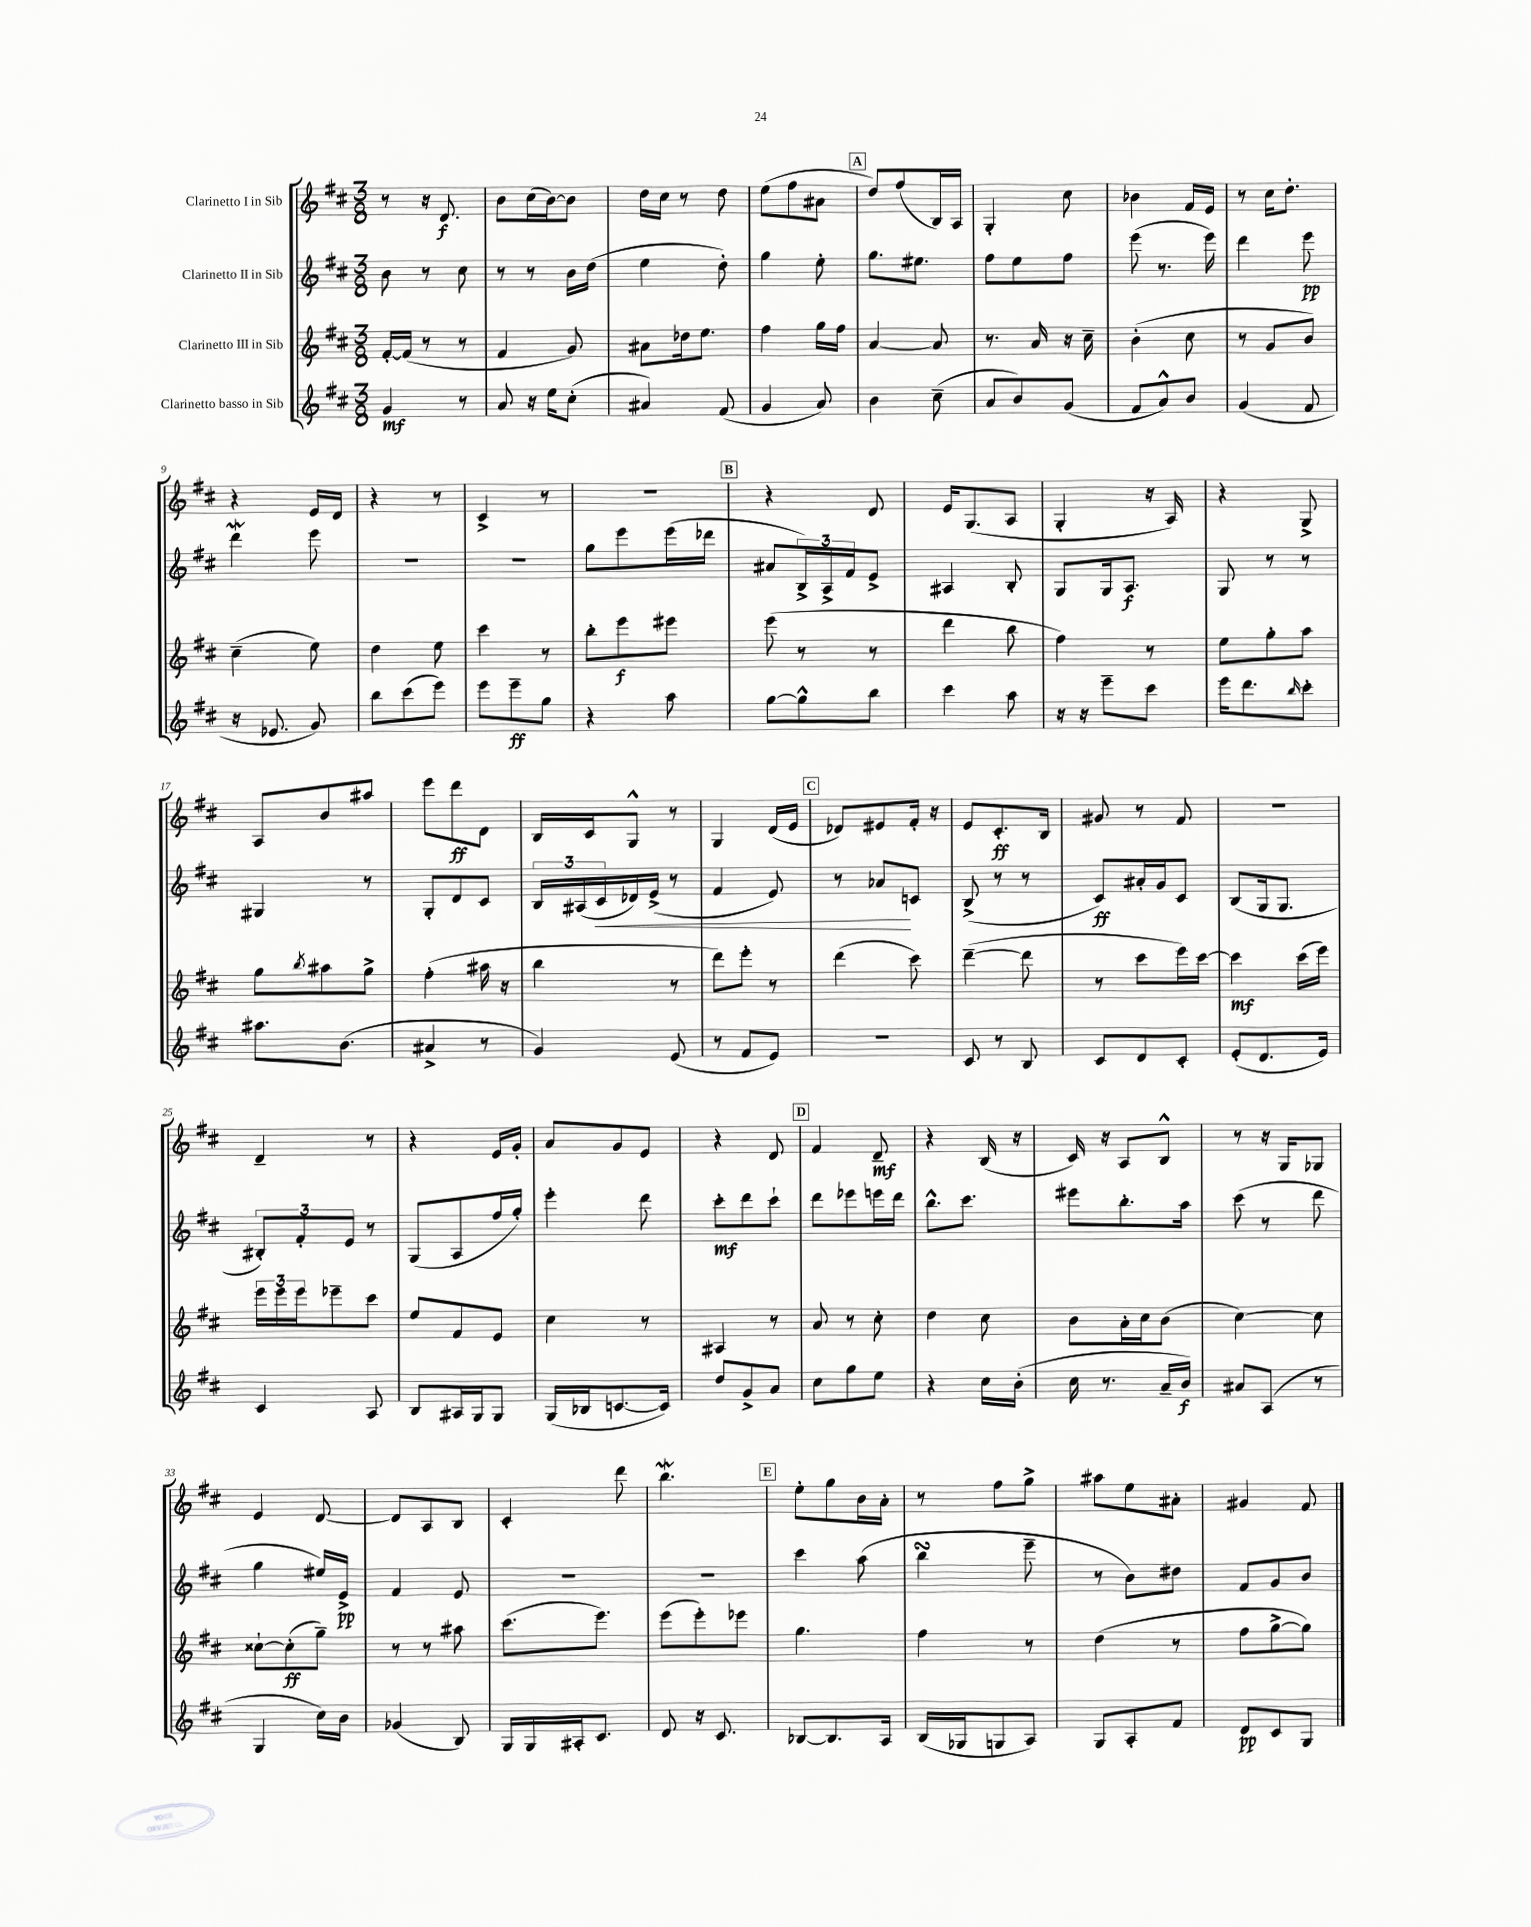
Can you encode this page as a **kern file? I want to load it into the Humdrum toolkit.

**kern	**dynam	**kern	**dynam	**kern	**dynam	**kern	**dynam
*part4	*part4	*part3	*part3	*part2	*part2	*part1	*part1
*staff4	*staff4	*staff3	*staff3	*staff2	*staff2	*staff1	*staff1
*I"Clarinetto basso in Sib	*	*I"Clarinetto III in Sib	*	*I"Clarinetto II in Sib	*	*I"Clarinetto I in Sib	*
*clefG2	*	*clefG2	*	*clefG2	*	*clefG2	*
*k[f#c#]	*	*k[f#c#]	*	*k[f#c#]	*	*k[f#c#]	*
*M3/8	*	*M3/8	*	*M3/8	*	*M3/8	*
=1	=1	=1	=1	=1	=1	=1	=1
4g/	mf	[16f#'/LL	.	8b\	.	8r	.
.	.	(16f#/JJ]	.	.	.	.	.
.	.	8r	.	8r	.	16r	.
.	.	.	.	.	.	8.d/	f
8r	.	8r	.	8cc#\	.	.	.
=2	=2	=2	=2	=2	=2	=2	=2
8a/	.	4f#/	.	8r	.	8b\L	.
16r	.	.	.	8r	.	(16cc#\L	.
16ee\KL	.	.	.	.	.	[16b\J)	.
(8cc#'\J	.	8g/)	.	16b\LL	.	8b\J]	.
.	.	.	.	(16dd\JJ	.	.	.
=3	=3	=3	=3	=3	=3	=3	=3
4a#X/)	.	8a#X\L	.	4ee\	.	16dd\LL	.
.	.	.	.	.	.	16cc#\JJ	.
.	.	16dd-X\k	.	.	.	8r	.
.	.	8.ee\J	.	.	.	.	.
(8f#/	.	.	.	8dd'\)	.	8dd\	.
=4	=4	=4	=4	=4	=4	=4	=4
4g/	.	4ff#\	.	4gg\	.	(8ee\L	.
.	.	.	.	.	.	8ff#\	.
8a/)	.	16gg\LL	.	8ee'\	.	8a#X\J	.
.	.	16ff#\JJ	.	.	.	.	.
!!LO:REH:place=s1:t=A
=5	=5	=5	=5	=5	=5	=5	=5
4b\	.	[4a/	.	8.gg\L	.	8dd/L)	.
.	.	.	.	.	.	(8ff#/	.
.	.	.	.	8.ee#X\J	.	.	.
(8cc#~\	.	8a/]	.	.	.	16B/L)	.
.	.	.	.	.	.	16A/JJ	.
=6	=6	=6	=6	=6	=6	=6	=6
8a/L	.	8.r	.	8ff#\L	.	4G'/	.
8b/)	.	.	.	8ee\	.	.	.
.	.	16a/	.	.	.	.	.
(8g/J	.	16r	.	8ff#\J	.	8cc#\	.
.	.	16cc#~\	.	.	.	.	.
=7	=7	=7	=7	=7	=7	=7	=7
8f#/L	.	(4b'\	.	(8eee\	.	4b-X\	.
8a^^/)	.	.	.	8.r	.	.	.
8b/J	.	8cc#\	.	.	.	16f#/LL	.
.	.	.	.	16eee\)	.	16e/JJ	.
=8	=8	=8	=8	=8	=8	=8	=8
(4g/	.	8r	.	4ddd\	.	8r	.
.	.	8g/L	.	.	.	16cc#\KL	.
.	.	.	.	.	.	8.dd'\J	.
8f#/	.	8b/J)	.	8eee\	pp	.	.
!!LO:LB:g=z
=9	=9	=9	=9	=9	=9	=9	=9
16r	.	(4cc#~\	.	4dddw\	.	4r	.
8.e-X/	.	.	.	.	.	.	.
8g/)	.	8ee\)	.	8eee\	.	16e/LL	.
.	.	.	.	.	.	16d/JJ	.
=10	=10	=10	=10	=10	=10	=10	=10
8bb\L	.	4dd\	.	4.r	.	4r	.
(8ccc#\	.	.	.	.	.	.	.
8eee\J)	.	8ee\	.	.	.	8r	.
=11	=11	=11	=11	=11	=11	=11	=11
8eee\L	.	4ccc#\	.	4.r	.	4c#^/	.
8eee~\	ff	.	.	.	.	.	.
8gg\J	.	8r	.	.	.	8r	.
=12	=12	=12	=12	=12	=12	=12	=12
4r	.	8bb'\L	.	8gg\L	.	4.r	.
.	.	8eee\	f	8eee\	.	.	.
8aa\	.	8eee#X\J	.	(16eee\L	.	.	.
.	.	.	.	16ddd-X\JJ	.	.	.
!!LO:REH:place=s1:t=B
=13	=13	=13	=13	=13	=13	=13	=13
[8gg\L	.	(8eee\	.	8a#X/L	.	4r	.
8gg^^\]	.	8r	.	24B^/L)	.	.	.
.	.	.	.	24A^/	.	.	.
.	.	.	.	24f#/J	.	.	.
8bb\J	.	8r	.	8e^/J	.	8d/	.
=14	=14	=14	=14	=14	=14	=14	=14
4ccc#\	.	4ddd\	.	4A#X/	.	16e/KL	.
.	.	.	.	.	.	(8.G/	.
8aa\	.	8bb\	.	8B'/	.	8A/J	.
=15	=15	=15	=15	=15	=15	=15	=15
16r	.	4ff#\)	.	8G/L	.	4G'/	.
16r	.	.	.	.	.	.	.
8eee~\L	.	.	.	16G/k	.	.	.
.	.	.	.	8.A/J	f	.	.
8ccc#\J	.	8r	.	.	.	16r	.
.	.	.	.	.	.	16A/)	.
=16	=16	=16	=16	=16	=16	=16	=16
16eee\KL	.	8ee\L	.	8G/	.	4r	.
8.ddd\	.	.	.	.	.	.	.
.	.	8gg'\	.	8r	.	.	.
16qqbb/	.	.	.	.	.	.	.
8ccc#'\J	.	8aa\J	.	8r	.	8G^/	.
!!LO:LB:g=z
=17	=17	=17	=17	=17	=17	=17	=17
8.aa#X\L	.	8gg\L	.	4G#X/	.	8A/L	.
.	.	8qbb/	.	.	.	.	.
.	.	8aa#X\	.	.	.	8b/	.
(8.b\J	.	.	.	.	.	.	.
.	.	8gg^\J	.	8r	.	8aa#X/J	.
=18	=18	=18	=18	=18	=18	=18	=18
4a#X^/	.	(4ff#'\	.	8G'/L	.	8eee\L	.
.	.	.	.	8d/	.	8ddd\	ff
8r	.	16aa#X\	.	8c#/J	.	8d\J	.
.	.	16r	.	.	.	.	.
=19	=19	=19	=19	=19	=19	=19	=19
4g/)	.	4bb\	.	24B/LL	.	16B/LL	.
.	.	.	.	(24A#X/	.	.	.
.	.	.	.	.	.	16c#/J	.
!	!	!	!	!	!LO:HP:b	!	!
.	.	.	.	24c#/	<	.	.
.	.	.	.	16d-X/)	.	8G^^/J	.
.	.	.	.	(16e^/JJ	.	.	.
(8e/	.	8r	.	8r	.	8r	.
=20	=20	=20	=20	=20	=20	=20	=20
8r	.	8ddd\L)	.	4f#/	.	4G/	.
8f#/L	.	8eee'\J	.	.	.	.	.
8e/J)	.	8r	.	8e/)	.	(16d/LL	.
.	.	.	.	.	.	16e/JJ	.
!!LO:REH:place=s1:t=C
=21	=21	=21	=21	=21	=21	=21	=21
4.r	.	(4ddd\	.	8r	.	8d-X/L)	.
.	.	.	.	8a-X/L	.	8e#X/	.
.	.	8ccc#\)	.	8cn/J	[	16f#'/Jk	.
.	.	.	.	.	.	16r	.
=22	=22	=22	=22	=22	=22	=22	=22
8c#/	.	([4ddd~\	.	(8B^/	.	8e/L	.
8r	.	.	.	8r	.	8.c#'/	ff
8B/	.	8ddd\]	.	8r	.	.	.
.	.	.	.	.	.	16B/Jk	.
=23	=23	=23	=23	=23	=23	=23	=23
8c#/L	.	8r	.	8c#/L)	ff	8g#X/	.
8d/	.	8ccc#\L	.	16a#X'/L	.	8r	.
.	.	.	.	16g/J	.	.	.
8c#'/J	.	16eee\L)	.	8c#/J	.	8f#/	.
.	.	[16ccc#\JJ	.	.	.	.	.
=24	=24	=24	=24	=24	=24	=24	=24
(8e'/L	.	4ccc#\]	mf	(8B/L	.	4.r	.
8.d/	.	.	.	16G/k	.	.	.
.	.	.	.	8.G/J	.	.	.
.	.	(16ccc#\LL	.	.	.	.	.
16e/Jk)	.	16eee\JJ)	.	.	.	.	.
!!LO:LB:g=z
=25	=25	=25	=25	=25	=25	=25	=25
4c#/	.	24eee\LL	.	12B#X'/L)	.	4d~/	.
.	.	24eee\	.	.	.	.	.
.	.	24eee\J	.	12f#'/	.	.	.
.	.	8eee-X~\	.	.	.	.	.
.	.	.	.	12e/J	.	.	.
8A/	.	8ccc#\J	.	8r	.	8r	.
=26	=26	=26	=26	=26	=26	=26	=26
8B/L	.	8ee/L	.	(8G/L	.	4r	.
16A#X/L	.	8f#/	.	8A/	.	.	.
16G/J	.	.	.	.	.	.	.
8G/J	.	8e/J	.	16ff#/L	.	16e/LL	.
.	.	.	.	16gg'/JJ)	.	16g'/JJ	.
=27	=27	=27	=27	=27	=27	=27	=27
(16G/LL	.	4cc#\	.	4eee'\	.	8a/L	.
16B-X/J	.	.	.	.	.	.	.
[8.cn/	.	.	.	.	.	8g/	.
.	.	8r	.	8ddd\	.	8e/J	.
16c/Jk])	.	.	.	.	.	.	.
=28	=28	=28	=28	=28	=28	=28	=28
8dd/L	.	4A#X/	.	8ccc#'\L	mf	4r	.
8g^/	.	.	.	8ddd\	.	.	.
8a/J	.	8r	.	8ccc#`\J	.	8d/	.
!!LO:REH:place=s1:t=D
=29	=29	=29	=29	=29	=29	=29	=29
8cc#\L	.	8a/	.	8ddd\L	.	4f#/	.
8gg\	.	8r	.	8eee-X\	.	.	.
8ee\J	.	8cc#'\	.	16eeen\L	.	8d~/	mf
.	.	.	.	16ddd\JJ	.	.	.
=30	=30	=30	=30	=30	=30	=30	=30
4r	.	4dd\	.	8.bb^^\L	.	4r	.
.	.	.	.	8.ccc#\J	.	.	.
16cc#\LL	.	8cc#\	.	.	.	(16B/	.
(16b'\JJ	.	.	.	.	.	16r	.
=31	=31	=31	=31	=31	=31	=31	=31
16cc#\	.	8b\L	.	8eee#X\L	.	16c#/)	.
8.r	.	.	.	.	.	16r	.
.	.	16a'\L	.	8.bb'\	.	8A/L	.
.	.	16cc#\J	.	.	.	.	.
16a~/LL	.	(8b\J	.	.	.	8B^^/J	.
16b/JJ)	f	.	.	16aa\Jk	.	.	.
=32	=32	=32	=32	=32	=32	=32	=32
8a#X/L	.	[4cc#\)	.	(8ccc#\	.	8r	.
(8A/J	.	.	.	8r	.	16r	.
.	.	.	.	.	.	16G/KL	.
8r	.	8cc#\]	.	8ddd\	.	8G-X/J	.
!!LO:LB:g=z
=33	=33	=33	=33	=33	=33	=33	=33
4G/	.	[8cc##X`\L	.	4gg\	.	4e/	.
.	.	(8cc##'\]	ff	.	.	.	.
16cc#\LL)	.	8gg~\J)	.	16ee#X/LL)	.	[8d/	.
16b\JJ	.	.	.	16e^/JJ	pp	.	.
=34	=34	=34	=34	=34	=34	=34	=34
(4g-X/	.	8r	.	4f#/	.	8d/L]	.
.	.	8r	.	.	.	8A/	.
8B/)	.	8aa#X\	.	8e/	.	8B/J	.
=35	=35	=35	=35	=35	=35	=35	=35
16G/LL	.	(8.ccc#\L	.	4.r	.	4c#'/	.
16G/	.	.	.	.	.	.	.
16A#X'/J	.	.	.	.	.	.	.
8.c#/J	.	8.eee\J)	.	.	.	.	.
.	.	.	.	.	.	8ddd\	.
=36	=36	=36	=36	=36	=36	=36	=36
8d/	.	(8eee\L	.	4.r	.	4.bbW\	.
16r	.	8eee'\)	.	.	.	.	.
8.c#/	.	.	.	.	.	.	.
.	.	8eee-X\J	.	.	.	.	.
!!LO:REH:place=s1:t=E
=37	=37	=37	=37	=37	=37	=37	=37
[8B-X/L	.	4.gg\	.	4ccc#\	.	8ee'\L	.
8.B-/]	.	.	.	.	.	8gg\	.
.	.	.	.	(8aa\	.	16b\L	.
16A/Jk	.	.	.	.	.	16a'\JJ	.
=38	=38	=38	=38	=38	=38	=38	=38
(16B/LL	.	4ff#\	.	4bbsSSS\	.	8r	.
16G-X/J	.	.	.	.	.	.	.
8Gn/	.	.	.	.	.	8ff#\L	.
8A/J)	.	8r	.	8eee~\	.	8gg^\J	.
=39	=39	=39	=39	=39	=39	=39	=39
8G/L	.	(4dd\	.	8r	.	8aa#X\L	.
8A'/	.	.	.	8b\L)	.	8ee\	.
8f#/J	.	8r	.	8dd#X\J	.	8a#X'\J	.
=40	=40	=40	=40	=40	=40	=40	=40
8d/L	pp	8ff#\L	.	8f#/L	.	4g#X/	.
8c#/	.	[8gg^\	.	8g/	.	.	.
8G/J	.	8gg\J])	.	8b/J	.	8f#/	.
==	==	==	==	==	==	==	==
*-	*-	*-	*-	*-	*-	*-	*-
